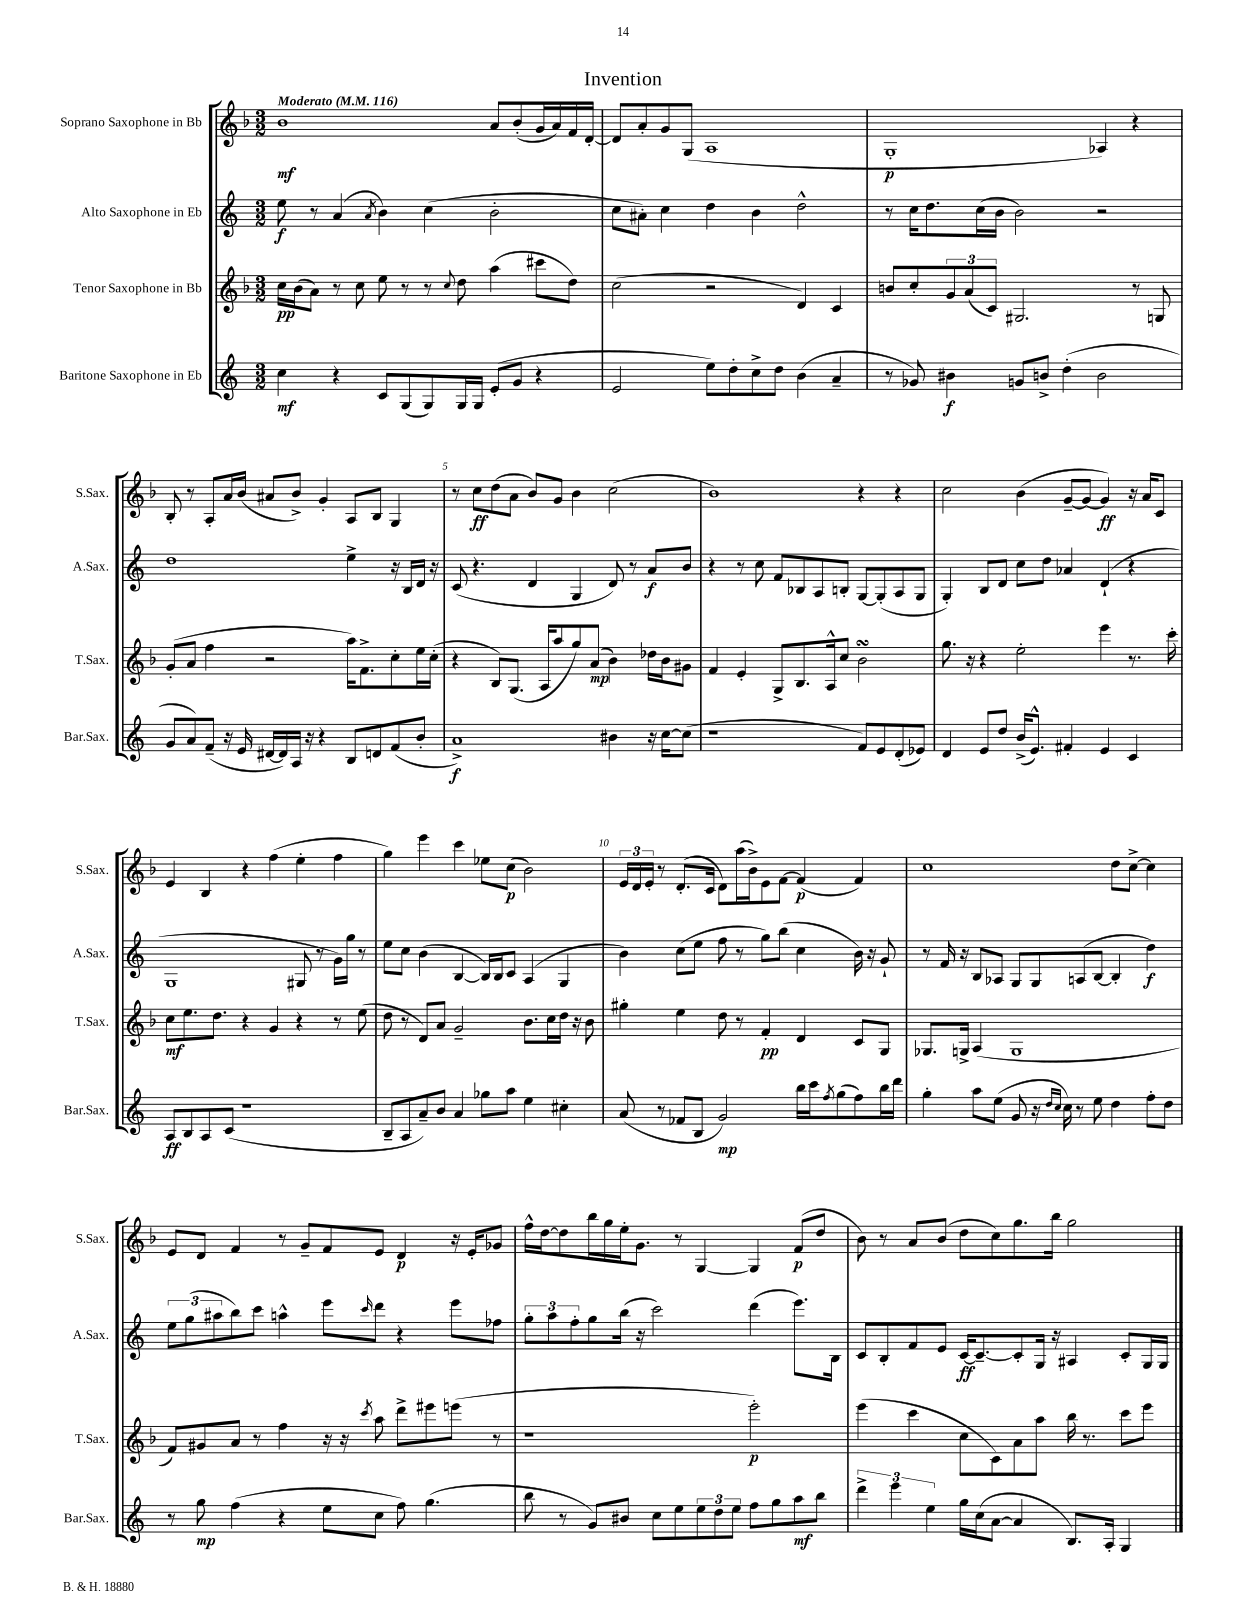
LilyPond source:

\header { title = "Invention" }
<<
\new StaffGroup <<
\new Staff = "s0" \with { instrumentName = "Soprano Saxophone in Bb" shortInstrumentName = "S.Sax." } {
    \clef treble \key f \major \numericTimeSignature \time 3/2 \tempo "Moderato" 4 = 116
    bes'1\mf a'8 bes'8-.( g'16 a'16) f'16 d'16~-. |
    d'8 a'8-. g'8 g8( a1 |
    g1-.\p aes4) r4 |
    bes8-. r8 a8-. a'16 bes'16( ais'8 bes'8->) g'4-. a8 bes8 g4 |
    r8 c''8\ff d''8( a'8 bes'8) g'8 bes'4 c''2( |
    bes'1) r4 r4 |
    c''2 bes'4( g'8~-- g'8~ g'4\ff) r16 a'16 c'8 |
    e'4 bes4 r4 f''4( e''4-. f''4 |
    g''4) e'''4 c'''4 ees''8 c''8\p( bes'2) |
    \tuplet 3/2 { e'16 d'16 e'16-. } r8 d'8.-.( c'16 d'8) a''16( bes'16->) e'8 f'8~ f'4\p( f'4) |
    c''1 d''8 c''8~-> c''4 |
    e'8 d'8 f'4 r8 g'8-- f'8 e'8 d'4\p r16 e'16-. ges'8 |
    f''16-^ d''16~ d''8 bes''16 g''16 e''16-. g'8. r8 g4~ g4 f'8\p( d''8 |
    bes'8) r8 a'8 bes'8( d''8 c''8) g''8. bes''16 g''2 \bar "|." |
}
\new Staff = "s1" \with { instrumentName = "Alto Saxophone in Eb" shortInstrumentName = "A.Sax." } {
    \clef treble \key c \major \numericTimeSignature \time 3/2
    e''8\f r8 a'4( \acciaccatura { a'8 } b'4) c''4( b'2-. |
    c''8 ais'8-.) c''4 d''4 b'4 d''2-^ |
    r8 c''16 d''8. c''16( b'16 b'2) r2 |
    d''1 e''4-> r16 b16 d'16 r16 |
    c'8( r4. d'4 g4 d'8) r8 a'8\f b'8 |
    r4 r8 c''8 f'8 bes8 a8 b8-. g8~ g8-.( a8 g8 |
    g4-.) b8 d'8 c''8 d''8 aes'4 d'4-!( r4 |
    g1 gis8 r8 g'16) g''16 r8 |
    e''8 c''8 b'4( b4~ b16) b16 c'8 a4( g4 |
    b'4) c''8( e''8 f''8 r8 g''8) b''8( c''4 b'16) r16 g'8-! |
    r8 f'16 r16 b8 aes8 g8 g8 a8( b8~ b4-. d''4\f) |
    \tuplet 3/2 { e''8 g''8( ais''8 } b''8) c'''8 a''4-^ e'''8 \grace { c'''16 } d'''8 r4 e'''8 fes''8 |
    \tuplet 3/2 { g''8-. a''8 f''8-. } g''8 b''16( r16 c'''2) d'''4( e'''8.) b16 |
    c'8 b8-. f'8 e'8 c'16~\ff c'8.~-- c'8-. g16 r16 ais4 c'8-. g16 g16 \bar "|." |
}
\new Staff = "s2" \with { instrumentName = "Tenor Saxophone in Bb" shortInstrumentName = "T.Sax." } {
    \clef treble \key f \major \numericTimeSignature \time 3/2
    c''16\pp bes'16( a'8) r8 c''8 e''8 r8 r8 \appoggiatura { c''8 } d''8 a''4( cis'''8 d''8) |
    c''2( r2 d'4) c'4 |
    b'8 c''8-. \tuplet 3/2 { g'8 a'8( c'8) } gis2. r8 g8 |
    g'8-.( a'8 f''4 r2 a''16) f'8.-> c''8-. e''16 c''16-.( |
    r4 bes8) g8.( a16 a''8 g''8) a'8\mp( bes'4) des''16 bes'16 gis'8 |
    f'4 e'4-. g8-> bes8. a16-^ c''8 bes'2\turn |
    g''8. r16 r4 e''2-. e'''4 r8. c'''16-. |
    c''8\mf e''8. d''8. r4 g'4 r4 r8 e''8( |
    d''8 r8 d'8) a'8 g'2-- bes'8. c''16 d''16 r16 bes'8 |
    gis''4-. e''4 d''8 r8 f'4-.\pp d'4 c'8 g8 |
    ges8. g16-> a4( g1 |
    f'8) gis'8 a'8 r8 f''4 r16 r16 \acciaccatura { c'''8 } a''8 d'''8-> eis'''8 e'''8( r8 |
    r1 e'''2-.\p) |
    e'''4( c'''4 c''8 c'8) a'8 a''8 bes''16 r8. c'''8 e'''8 \bar "|." |
}
\new Staff = "s3" \with { instrumentName = "Baritone Saxophone in Eb" shortInstrumentName = "Bar.Sax." } {
    \clef treble \key c \major \numericTimeSignature \time 3/2
    c''4\mf r4 c'8 g8( g8) g16 g16 e'8-.( g'8 r4 |
    e'2 e''8) d''8-. c''8-> d''8 b'4( a'4-- |
    r8 ges'8) bis'4\f g'8 b'8-> d''4-.( b'2 |
    g'8 a'8) f'8--( r16 e'16 dis'16~ dis'16) a16 r16 r4 b8 d'8 f'8( b'8-. |
    a'1->\f) bis'4 r16 c''16~ c''8( |
    r1 f'8) e'8 d'8-.( ees'8) |
    d'4 e'8 d''8 b'16->( e'8.-^) fis'4-. e'4 c'4 |
    a8\ff b8 a8 c'8( r1 |
    b8-- a8 a'8--) b'8 a'4 ges''8 a''8 e''4 cis''4-. |
    a'8( r8 fes'8 b8 g'2\mp) b''16 c'''16 \acciaccatura { f''8 } g''8( f''8) b''16 d'''16 |
    g''4-. a''8 e''8( g'8 r16 \grace { d''16 c''16 } c''16) r8 e''8 d''4 f''8-. d''8 |
    r8 g''8\mp f''4( r4 e''8 c''8 f''8) g''4.( |
    b''8 r8 g'8) bis'8 c''8 e''8 \tuplet 3/2 { e''8 d''8 e''8 } f''8 g''8 a''8\mf b''8 |
    \tuplet 3/2 { d'''4-> e'''4 e''4 } g''16 c''16( a'8~ a'4 b8.) a16-. g4 \bar "|." |
}
>>
>>
\layout { \context { \Score \override BarNumber.break-visibility = ##(#f #t #t) barNumberVisibility = #(every-nth-bar-number-visible 5) } }
